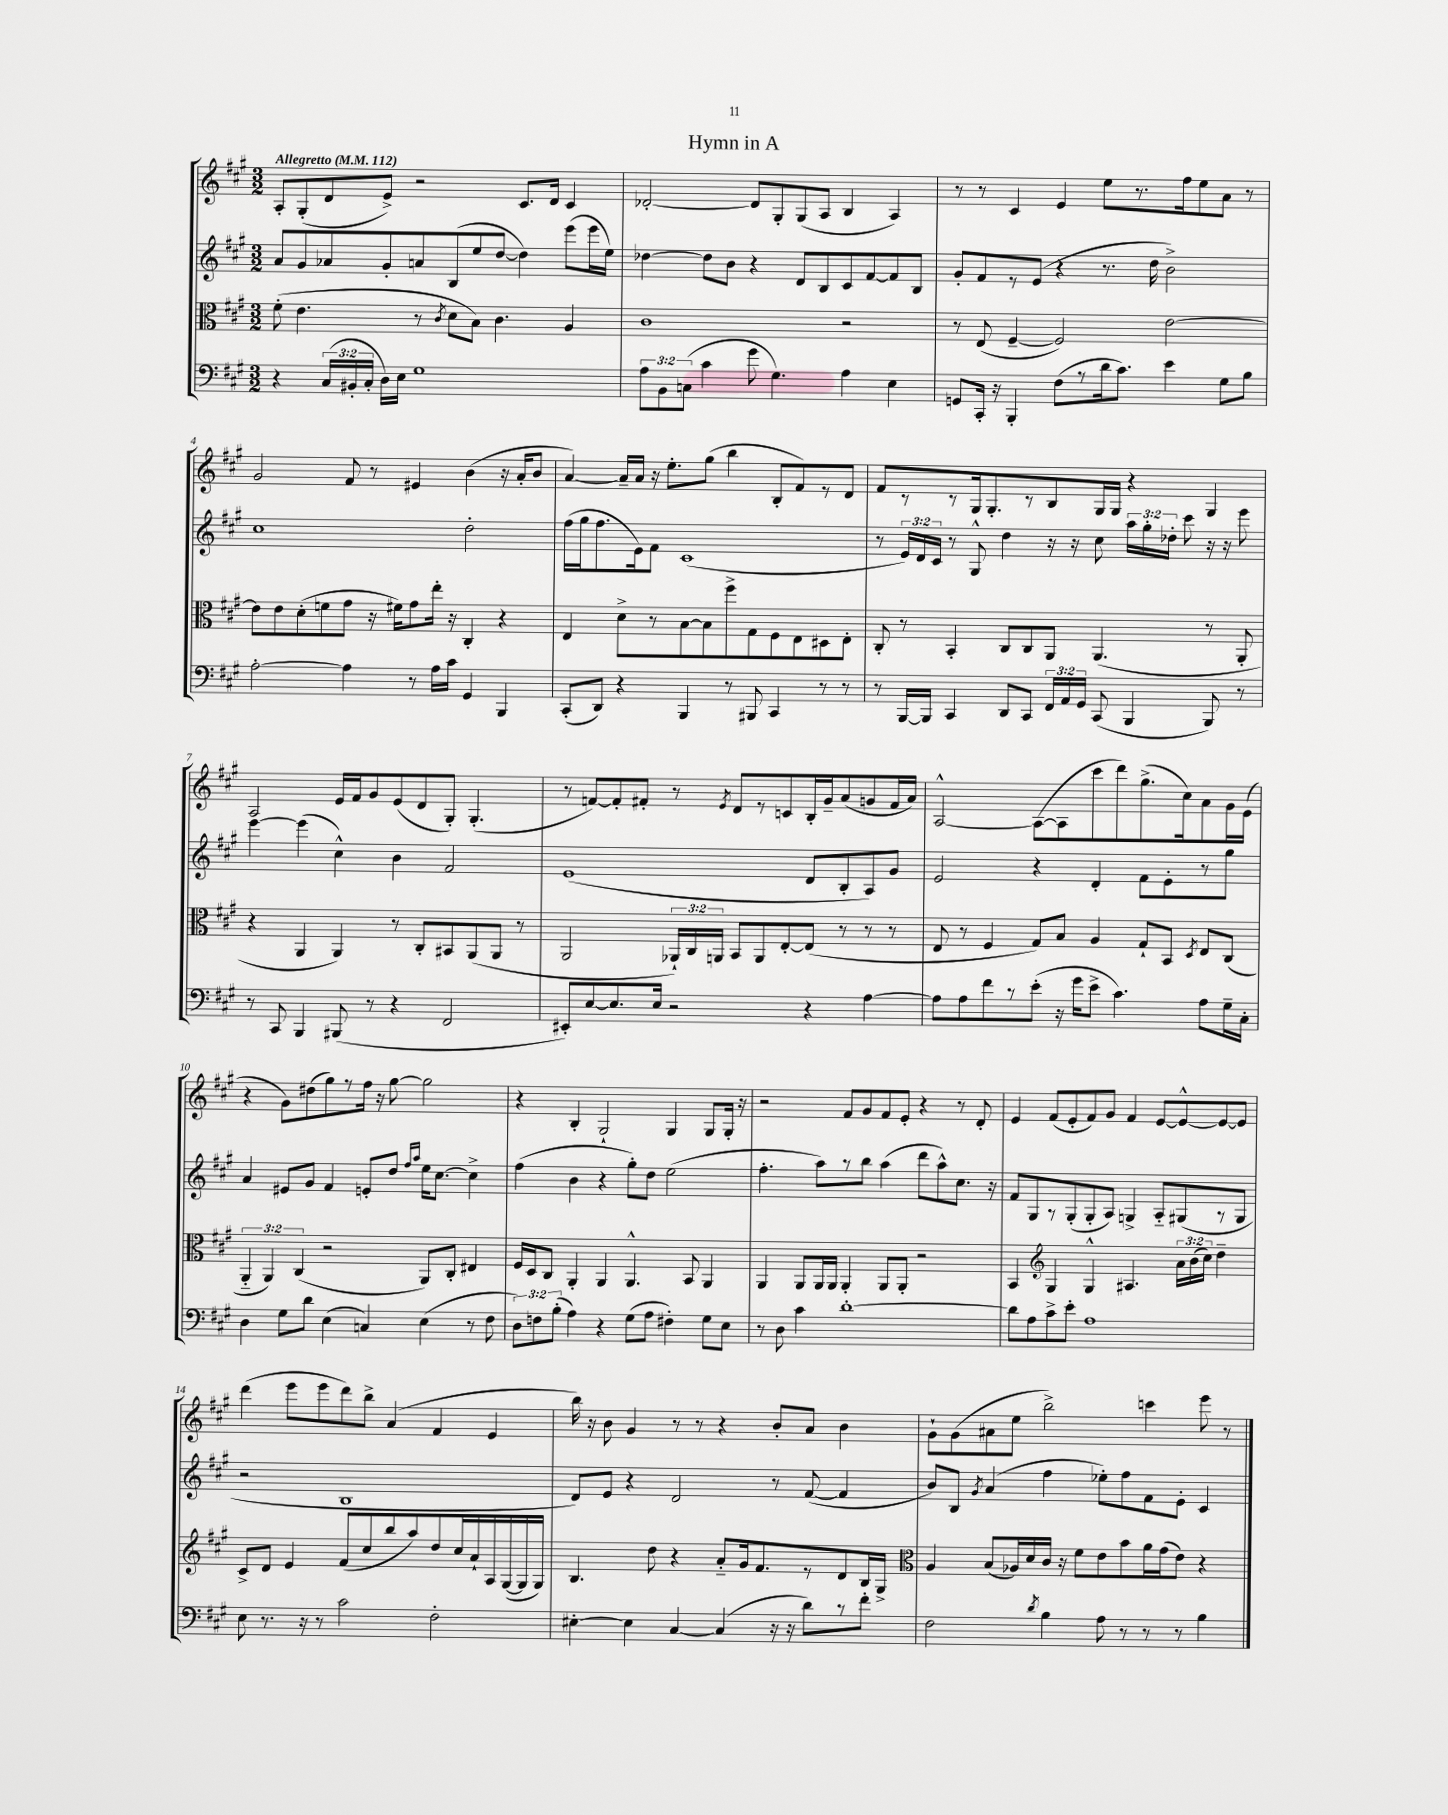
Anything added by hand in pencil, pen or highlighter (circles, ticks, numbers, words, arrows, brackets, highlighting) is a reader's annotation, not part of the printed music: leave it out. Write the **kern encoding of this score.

**kern	**kern	**kern	**kern
*staff4	*staff3	*staff2	*staff1
*clefF4	*clefC3	*clefG2	*clefG2
*k[f#c#g#]	*k[f#c#g#]	*k[f#c#g#]	*k[f#c#g#]
*M3/2	*M3/2	*M3/2	*M3/2
*MM112	*MM112	*MM112	*MM112
4r	(8f#'	8a	8A'
.	4.e	8g#	(8G#'
(24C#	.	8a-	8d
24BB#'	.	.	.
24C#'	.	.	.
16D)	.	8g#'	8e^)
16E	.	.	.
1G#	8r	8a	2r
.	8qc#	.	.
.	8d	(8B	.
.	8B)	8ee	.
.	4.c#	[8dd	.
.	.	4dd])	8.c#
.	.	.	16d
.	4A	(8eee	4c#
.	.	16eee	.
.	.	16ee)	.
=	=	=	=
12A	1c#	[4dd-	[2d-'
12BB	.	.	.
(12C	.	.	.
4c#	.	8dd-]	.
.	.	8b	.
8g#	.	4r	8d-]
4.G#)	.	.	8G#'
.	.	8d	(8G#
.	.	8B	8A
4A	2r	8c#	4B
.	.	[8f#	.
4E	.	8f#]	4A)
.	.	8B	.
=	=	=	=
8GG	8r	8g#'	8r
16CC#'	(8E	8f#	8r
16r	.	.	.
4BBB'	[4F#~	8r	4c#
.	.	(8e	.
(8F#	2F#])	4r	4e
8r	.	.	.
16d	.	8.r	8ee
8.c#)	.	.	.
.	.	.	8.r
.	.	16dd	.
4e	[2e	2b^)	.
.	.	.	16ff#
.	.	.	8ee
8G#	.	.	8a
8B	.	.	8r
=	=	=	=
[2A'	8e]	1cc#	2g#
.	8e	.	.
.	(8d'	.	.
.	8f	.	.
4A]	8g#	.	8f#
.	16r	.	8r
.	16f#)	.	.
8r	8g#	.	4e#
16A	16ee'	.	.
16c#	16r	.	.
4GG#	4C#'	2dd'	(4b
4BBB	4r	.	16r
.	.	.	16a'
.	.	.	8b
=	=	=	=
(8CC#'	4E	(16ff#	[4a)
.	.	16gg#	.
8DD)	.	8.ff#	.
4r	8d^	.	16a~]
.	.	16e)	16a
.	8r	8f#	16r
.	.	.	8.ee'
4BBB	[8B	(1c#	.
.	8B]	.	(8gg#
8r	8ff#^	.	4bb
8BBB#	8G#	.	.
4CC#	8F#	.	8B'
.	8E	.	8f#)
8r	8D#	.	8r
8r	8E'	.	8d
=	=	=	=
8r	8C#'	8r	8f#
[16BBB	8r	24e)	8r
.	.	24d	.
16BBB]	.	.	.
.	.	24c#	.
4CC#	4BB'	8r	8r
.	.	8G#^^	16G#
.	.	.	8.G#'
8DD	8C#	4dd	.
8CC#	8C#	.	8r
24FF#	8AA	16r	8B
24AA	.	.	.
.	.	16r	.
24GG#	.	.	.
(8CC#	(4.AA	8cc#	16G#
.	.	.	16G#
4BBB	.	24aa	4r
.	.	24gg#'	.
.	.	24dd-'	.
.	.	8ccc#	.
8BBB)	8r	16r	4G#
.	.	16r	.
8r	8AA'	8eee	.
=	=	=	=
8r	4r	[4eee	2A
8CC#	.	.	.
4BBB	4AA	(4eee]	.
(8BBB#	4AA)	4cc#^^)	16e
.	.	.	16f#
8r	.	.	8g#
4r	8r	4b	(8e
.	8C#'	.	8d
2FF#	8BB#	2f#	8G#')
.	(8AA	.	(4.G#'
.	8AA	.	.
.	8r	.	.
=	=	=	=
8EE#')	2AA	(1e	8r
[8E	.	.	[8f)
8.E]	.	.	8f']
.	.	.	8f#'
16E	.	.	.
2r	24AA-`)	.	8r
.	24C#	.	.
.	24AA	.	.
.	.	.	8qe
.	8BB	.	8d
.	8AA	.	8r
.	[8E'	.	8c
4r	(8E]	8d	16B'
.	.	.	16g#~
.	8r	8B'	(8a
[4A	8r	8A)	8g
.	8r	8g#	16f#
.	.	.	16a)
=	=	=	=
8A]	8E	2e	[2A^^
8A	8r	.	.
8f#	4F#	.	.
8r	.	.	.
(8e'	8G#)	4r	(8A_
16r	8B	.	8A]
16g#	.	.	.
8e^	4A	4d'	8ccc#
4.c#)	.	.	8ddd)
.	8G#`	8f#	(8.gg#^
.	8BB	8e'	.
.	.	.	16cc#)
.	8qD	.	.
8A	8E	8r	8a
16G#~	(8C#	8gg#	16g#
16C#'	.	.	(16e
=	=	=	=
4D	6AA'~	4a	4r
.	6AA)	.	.
8G#	.	8e#	8g#)
.	(6C#	.	.
8d	.	8g#	(8dd#
(4E	2r	4f#	8gg#)
.	.	.	8r
4C)	.	8e'	16ff#
.	.	.	16r
.	.	8dd	[8gg#
.	.	16qqff#	.
.	.	16qqaa	.
(4E	8AA)	16ee	2gg#]
.	.	[8.cc#	.
.	8C#'	.	.
8r	4E#	4cc#^]	.
8F#	.	.	.
=	=	=	=
12D)	16F#	(4ff#	4r
.	16D	.	.
12F	.	.	.
.	8C#	.	.
(12B'	.	.	.
4A)	4AA'	4b	4B'
4r	4AA	4r	2G#`
(8G#	4.AA^^	8gg#')	.
8A	.	8dd	.
4F#')	.	(2ee	4G#
.	8BB	.	.
8G#	4AA	.	8G#
8E	.	.	16G#'
.	.	.	16r
=	=	=	=
8r	4AA	4.ff#'	2r
8D	.	.	.
4c#	8AA	.	.
.	16AA	8aa)	.
.	16AA	.	.
[1d'	4AA'	8r	8f#
.	.	8bb	8g#
.	8AA	(4aa	8f#
.	8AA'	.	8e'
.	2r	8ddd	4r
.	.	8aa^^)	.
.	.	8.cc#	8r
.	.	.	8d'
.	.	16r	.
=	=	=	=
8d]	4BB	8f#	4e
8A	.	8G#	.
*	*clefG2	*	*
8c#^	4G#	8r	(8f#
8e'	.	(8G#'	8e'
1A	4G#^^	8G#'	8f#)
.	.	8A)	8g#
.	4.A#	4G^	4f#
.	.	8A'~	[8e
.	24a	(8G#	8e^^_
.	(24b	.	.
.	24cc#)	.	.
.	4dd~	8r	8e_
.	.	8G#	8e]
=	=	=	=
8E	8c#^	2r	(4ddd
8.r	8d	.	.
.	4e	.	8eee
16r	.	.	.
8r	.	.	8eee
2c#	(8f#	1B	8ddd)
.	8cc#	.	8bb^
.	8bb	.	(4a
.	8aa)	.	.
2F#'	8dd	.	4f#
.	16cc#	.	.
.	16a`	.	.
.	16A	.	4e
.	([16G#	.	.
.	16G#]	.	.
.	16G#)	.	.
=	=	=	=
[4E#'	4.B	8d)	16bb)
.	.	.	16r
.	.	8e	8b
4E#]	.	4r	4g#
.	8dd	.	.
[4C#	4r	2d	8r
.	.	.	8r
(4C#]	8a'~	.	4r
.	16g#	.	.
.	8.f#	.	.
16r	.	8r	8b'
16r	.	.	.
8d)	8r	([8f#	8a
8r	8d	4f#]	4b
8f#'	16B	.	.
.	16G#^	.	.
=	=	=	=
*	*clefC3	*	*
2F#	4A	8b)	8g#`
.	.	8B	(8g#
.	.	8qg#	.
.	(8B	(4a	8a#
.	16A-)	.	8ee
.	16d	.	.
8qd	.	.	.
4B	16c#	4ff#	2bb^)
.	16r	.	.
.	8f#	.	.
8A	8e	8ee-')	.
8r	8b	8ff#	.
8r	16a	8f#	4ccc
.	(16g#	.	.
8r	8e)	8e'	.
4B	4r	4c#	8eee
.	.	.	8r
==	==	==	==
*-	*-	*-	*-
